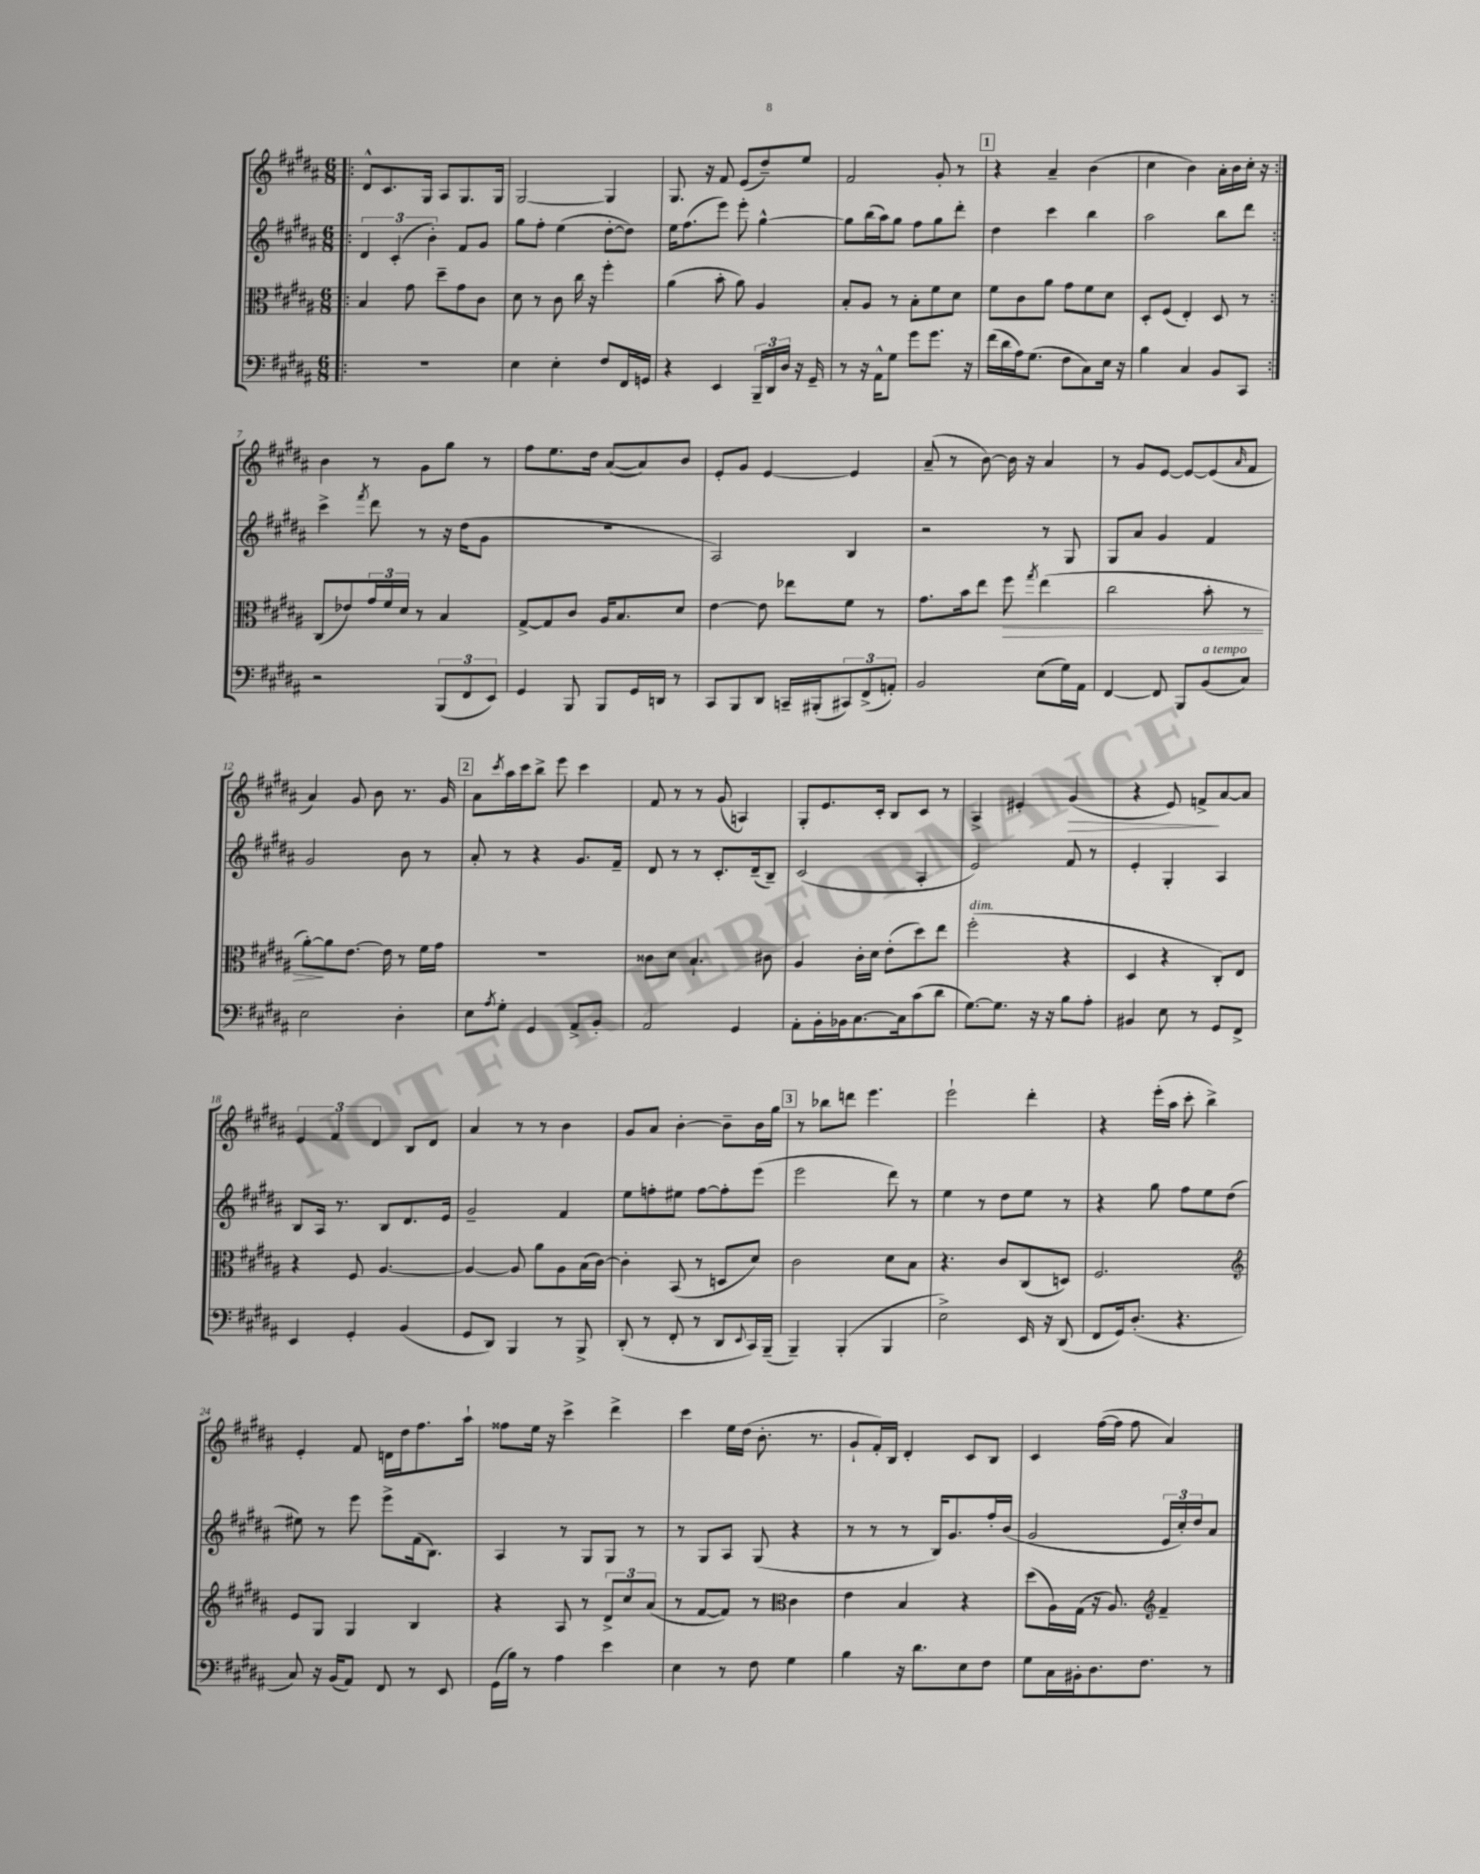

**kern	**kern	**kern	**kern
*staff4	*staff3	*staff2	*staff1
*clefF4	*clefC3	*clefG2	*clefG2
*k[f#c#g#d#a#]	*k[f#c#g#d#a#]	*k[f#c#g#d#a#]	*k[f#c#g#d#a#]
*M6/8	*M6/8	*M6/8	*M6/8
=!|:	=!|:	=!|:	=!|:
2.r	4B/	6d#/	8d#^^/L
.	.	.	8.c#/
.	.	(6c#'/	.
.	8g#\	.	.
.	.	.	16G#/Jk
.	.	6b'\)	.
.	8dd#~\L	.	8A#/L
.	8g#\	8f#/L	8.G#/
.	8c#\J	8g#/J	.
.	.	.	16G#/Jk
=	=	=	=
4E\	8d#\	8gg#\L	[2G#/
.	8r	8ff#'\J	.
4E'\	8c#\	(4ee\	.
.	16cc#\	.	.
.	16r	.	.
8F#/L	4ff#'\	[8dd#'\L	4G#/]
16FF#/L	.	8dd#\]J)	.
16GG/JJ	.	.	.
=	=	=	=
4r	(4a#\	16ee\LK	8.G#/
.	.	(8.ff#\	.
.	.	.	16r
4EE/	8b'\	8eee\J)	8f#/
.	8a#\)	8eee'\	(8e/L
24BBB~/LL	4A#/	[4gg#^^\	8dd#~/)
24DD#/	.	.	.
24D#/JJ	.	.	.
16r	.	.	8ee/J
16GG#~/	.	.	.
=	=	=	=
8r	8B'/L	8gg#\]L	2f#/
16r	8A#/J	(16bb\L	.
16AA#^^\LK	.	16aa#\J)	.
8G#\J	8r	8gg#\J	.
8g#\L	8B'\L	8ff#\L	.
8.g#\J	8f#\	8gg#\	8g#'/
.	8d#\J	8ddd#'\J	8r
16r	.	.	.
=	=	=	=
(16f#\LL	8f#\L	4dd#\	4r
16d#\	.	.	.
16A#\J)	8c#\	.	.
(8.G#\J	.	.	.
.	8a#\J	4ccc#\	4a#~/
8F#\L	8g#\L	.	.
8C#\)	8f#\	4bb\	(4b\
16E\Jk	8d#\J	.	.
16r	.	.	.
=	=	=	=
4B\	8D#'/L	2aa#\	4cc#\
.	(8F#/J	.	.
4C#/	4E'/)	.	4b\)
8BB/L	8D#/	8bb\L	16a#'\LL
.	.	.	16b\
8CC#/J	8r	8ddd#\J	16cc#'\JJ
.	.	.	16r
=:|!	=:|!	=:|!	=:|!
2r	(8C#/L	4ccc#^\	4b\
.	8e-/)	.	.
.	.	8qfff#/	.
.	24g#/L	8ddd#\	8r
.	24f#/	.	.
.	24d#/JJ	.	.
.	8r	8r	8g#\L
(12BBB/L	4B/	16r	8gg#\J
.	.	(16dd#\LK	.
12FF#/	.	.	.
.	.	8g#\J	8r
12EE/J)	.	.	.
=	=	=	=
4GG#/	[8G#^/L	2.r	8ff#\L
.	8G#/]	.	8.ee\
8BBB/	8c#/J	.	.
.	.	.	16dd#\Jk
8BBB/L	16A#/LK	.	([8a#/L
.	8.B/	.	.
16GG#/L	.	.	8a#/])
16DD/JJ	.	.	.
8r	8d#/J	.	8b/J
=	=	=	=
8CC#/L	[4e\	2A#/)	8e'/L
8BBB/	.	.	8g#/J
8DD#/J	8e\]	.	[4e/
16CC~/LL	8ee-\L	.	.
(16BBB#'/J	.	.	.
12CC#/)	8f#\J	4B/	4e/]
(12FF#^/	.	.	.
.	8r	.	.
12AA'/J)	.	.	.
=	=	=	=
2BB/	8.g#\L	2r	(8a#~/
.	.	.	8r
.	16b\k	.	.
.	8ee\J	.	[8b\)
.	8ff#\	.	16b\]
.	.	.	16r
.	8qgg#/	.	.
(8E\L	(4ee\	8r	4a#/
16G#\L)	.	8G#/	.
16AA#\JJ	.	.	.
=	=	=	=
[4FF#/	2cc#\	8G#/L	8r
.	.	8a#/J	8g#/L
8FF#/]	.	4g#/	[8e/J
8BBB/L	.	.	8e/_L
(8BB/	8b'\	4f#/	(8e/]
.	.	.	16qqa#/
8C#/J)	8r	.	8f#/J
=	=	=	=
2E\	[8a#'\L)	2g#/	4a#/)
.	8a#\]	.	.
.	[8.e\J	.	8g#/
.	.	.	8b\
.	16e\]	.	.
4D#'\	8r	8b\	8.r
.	16f#\LL	8r	.
.	16g#\JJ	.	16g#/
=	=	=	=
8E\L	2.r	8a#'/	8a#\L
8qA#/	.	.	8qccc#/
8G#'\J	.	8r	16aa#\L
.	.	.	16ccc#\J
4GG#/	.	4r	8bb^\J
.	.	.	8eee\
8AA#^/L	.	8.g#/L	4ccc#\
8BB'/J	.	.	.
.	.	16f#~/Jk	.
=	=	=	=
2AA#/	8c##\L	8d#/	8f#/
.	8d#\J	8r	8r
.	4.B`/	8r	8r
.	.	8.c#'/L	(8g#/
4GG#/	.	.	4A/)
.	.	(16d#~/k	.
.	8c#\	8B~/J)	.
=	=	=	=
8AA#'\L	4A#/	(2c#/	8G#'/L
16BB'\L	.	.	8.e/
16BB-\J	.	.	.
[8.C#\	16c#'\LL	.	.
.	16d#\JJ	.	16c#'/Jk
.	(8e'\L	.	8B/L
16C#\]k	.	.	.
(8c#\	8dd#\)	4A#'/	8c#/J
8d#\J	8ee\J	.	8r
=	=	=	=
[8.G#\L)	(2ff#'\	2e/)	4A#^/
8.G#\]J	.	.	.
.	.	.	4e#'/
16r	.	.	.
16r	.	.	.
8B\L	4r	8f#/	(4g#/
8A#'\J	.	8r	.
=	=	=	=
4BB#/	4D#/	4e'/	4r
8E\	4r	4G#'/	8e/)
8r	.	.	8f^/L
8GG#/L	8C#'/L)	4A#/	[8a#/
8FF#^/J	8E/J	.	8a#/]J
=	=	=	=
4EE/	4r	8B/L	6e/
.	.	16A#/Jk	.
.	.	.	6f#/
.	.	8.r	.
4GG#'/	8F#/	.	.
.	.	.	6d#/
.	[4.A#/	8B/L	.
(4BB/	.	8.d#/	8B/L
.	.	.	8d#/J
.	.	16e/Jk	.
=	=	=	=
8GG#/L	4A#/_	2g#~/	4a#/
8DD#/J)	.	.	.
4BBB/	8A#/]	.	8r
.	8a#\L	.	8r
8r	8A#\	4f#/	4b\
8BBB^/	(16B\L	.	.
.	[16c#\JJ)	.	.
=	=	=	=
(8DD#'/	4c#'\]	8ee\L	8g#/L
8r	.	8ff'\	8a#/J
8FF#'/	(8BB/	8ee#\J	[4b'\
8r	8r	[8ff\L	.
8DD#/L	8D/L	8ff'\]	8b~\]L
8qqEE/	.	.	.
16CC#/L)	8d#/J)	(8eee\J	16b\L
(16BBB~/JJ	.	.	16gg#\JJ
=	=	=	=
4BBB~/)	2c#\	2eee\	8r
.	.	.	8bb-\L
(4BBB'/	.	.	8ddd\J
.	.	.	4.eee\
4BBB/	8d#\L	8ddd#\)	.
.	8B\J	8r	.
=	=	=	=
2E^\)	4.r	4ee\	2eee`\
.	.	8r	.
.	8c#/L	8dd#\L	.
16EE/	(8C#/	8ee\J	4ddd#'\
16r	.	.	.
(8DD#/	8D/J)	8r	.
=	=	=	=
8FF#/L	2.F#/	4r	4r
16GG#/k)	.	.	.
(8.D#'/J	.	.	.
.	.	8gg#\	(16eee'\LL
.	.	.	16aa#\JJ
4.r	.	8ff#\L	8ccc#'\
.	.	8ee\	4bb^\)
.	.	(8dd#\J	.
=	=	=	=
*	*clefG2	*	*
8C#/)	8e/L	8ee#\)	4e'/
16r	8G#/J	8r	.
(16BB/LK	.	.	.
8AA#/J)	4G#/	8eee\	8f#/
8FF#/	.	8eee^\L	16d\LL
.	.	.	16dd#\J
8r	4B/	(16f#\k	8.ff#\
.	.	8.B\J)	.
8EE/	.	.	.
.	.	.	16aa#`\Jk
=	=	=	=
(16GG#\LL	4r	4A#/	8ff##\L
16B\JJ)	.	.	.
8r	.	.	16ee\Jk
.	.	.	16r
4A#\	8A#/	8r	4ccc#^\
.	8r	8G#/L	.
4e\	12d#^/L	8G#/J	4ddd#^\
.	12cc#/	.	.
.	.	8r	.
.	(12a#/J	.	.
=	=	=	=
4E\	8r	8r	4ccc#\
.	[8f#/L	8G#/L	.
8r	8f#/]J)	8A#/J	16ee\LL
.	.	.	(16dd#\JJ
8F#\	8r	(8G#/	8.b'\
*	*clefC3	*	*
4G#\	4c#\	4r	.
.	.	.	8.r
=	=	=	=
4B\	4e\	8r	8g#`/L
.	.	8r	16f#'/L)
.	.	.	16B/JJ
16r	4B/	8r	4d#'/
8.d#\L	.	.	.
.	.	16B/LK)	.
.	.	8.g#/	.
8E\	4r	.	8c#/L
8F#\J	.	16ff#'/L	8B/J
.	.	(16b/JJ	.
=	=	=	=
8G#\L	(8dd#\L	2g#/	4c#/
16C#\L	16A#\L)	.	.
16BB#'\J	(16G#\JJ	.	.
8.D#\	16r	.	([16ff#\LL
.	8.A#/)	.	16ff#\]JJ
.	.	.	8ff#\
8.F#\J	.	.	.
*	*clefG2	*	*
.	4f#~/	24e/LL	4a#/)
.	.	24cc#'/)	.
.	.	24dd#/J	.
8r	.	8a#/J	.
==	==	==	==
*-	*-	*-	*-
